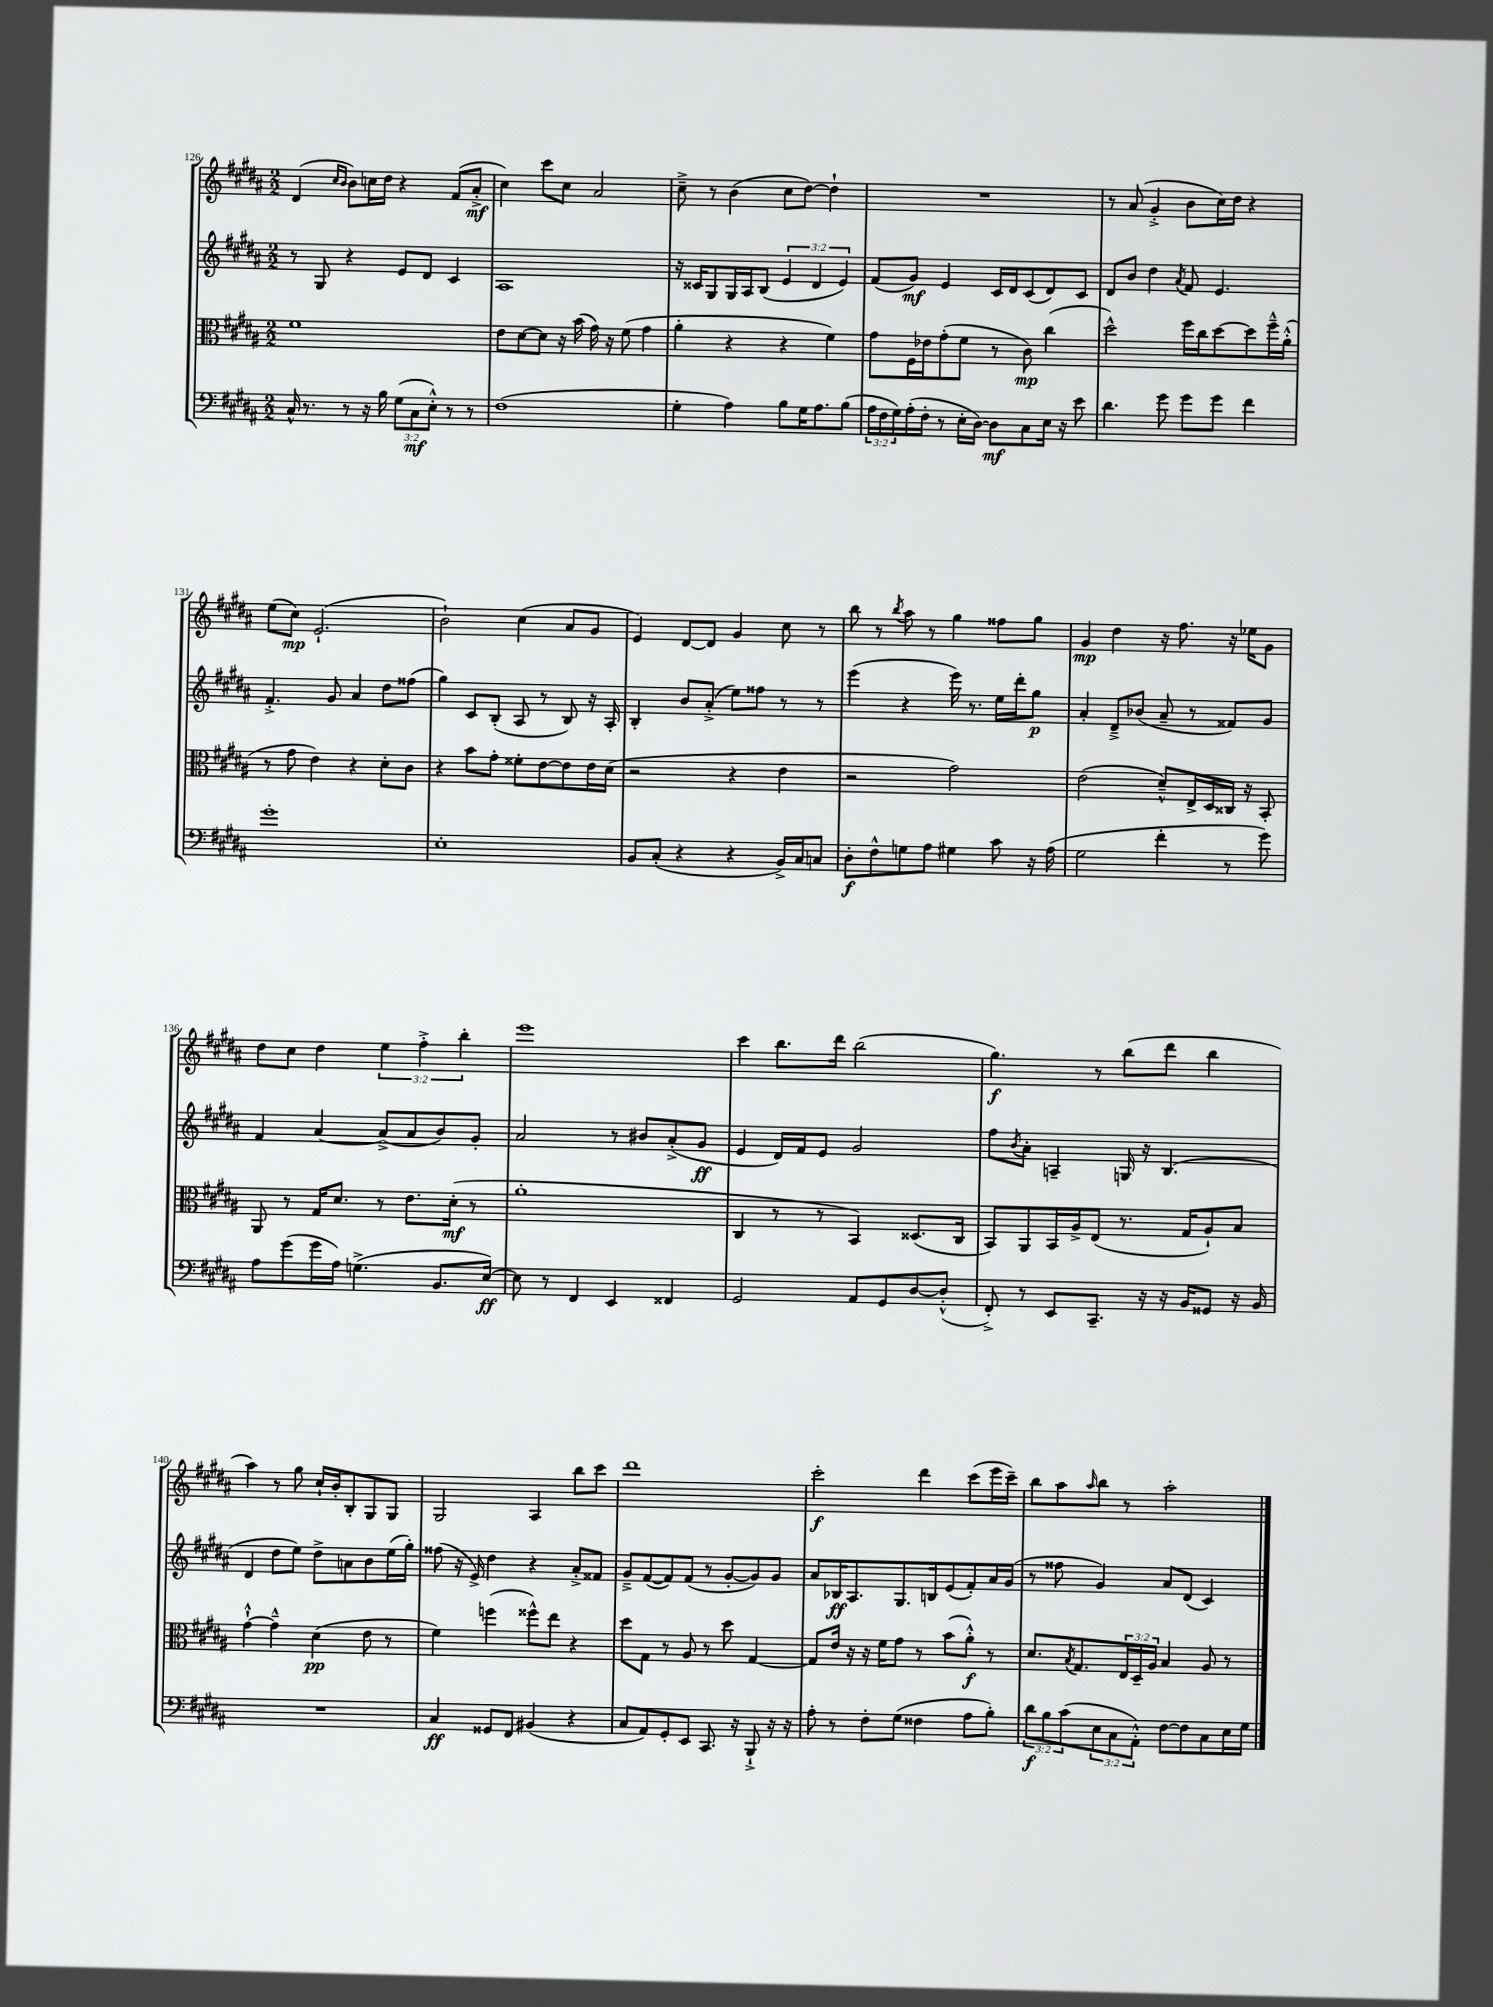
<<
\new StaffGroup <<
\new Staff = "s0" {
    \clef treble \key b \major \numericTimeSignature \time 2/2 \override Staff.TupletNumber.text = #tuplet-number::calc-fraction-text
    dis'4( \grace { cis''16 b'16 } b'8) c''16 dis''16 r4 fis'8( ais'8-.->\mf |
    cis''4) cis'''8 cis''8 ais'2 |
    cis''8---> r8 b'4( cis''8 dis''8~) dis''4-! |
    R1 |
    r8 ais'8( gis'4-.-> b'8 cis''16) dis''16 r4 |
    e''8( cis''8\mp) e'2.-!( |
    b'2-!) cis''4( ais'8 gis'8 |
    e'4) dis'8~ dis'8 gis'4 cis''8 r8 |
    b''8 r8 \acciaccatura { b''8 } ais''8 r8 gis''4 fisis''8 gis''8 |
    gis'4\mp dis''4 r16 fis''8. r16 ees''16 gis'8 |
    dis''8 cis''8 dis''4 \tuplet 3/2 { e''4 fis''4-.-> b''4-. } |
    e'''1 |
    cis'''4 b''8. dis'''16 b''2( |
    gis''4.\f) r8 b''8( dis'''8 b''4 |
    ais''4) r8 gis''8 cis''16-! b'16-. b8-. gis8 gis8 |
    gis2 ais4 b''8 cis'''8 |
    dis'''1 |
    cis'''2-.\f dis'''4 cis'''8( e'''16 cis'''16--) |
    b''8 ais''8 \grace { ais''16 } b''8 r8 ais''2-. \bar "|." |
}
\new Staff = "s1" {
    \clef treble \key b \major \numericTimeSignature \time 2/2 \override Staff.TupletNumber.text = #tuplet-number::calc-fraction-text
    r8 gis8 r4 e'8 dis'8 cis'4 |
    ais1 |
    r16 cisis'16 gis8 gis16 ais16 b8( \tuplet 3/2 { e'4 dis'4 e'4) } |
    fis'8( gis'8\mf) e'4 cis'16 dis'16 cis'8( dis'8) cis'8 |
    dis'8 b'8 dis''4 \acciaccatura { ais'8 } fis'8 e'4. |
    fis'4.-.-> gis'8 ais'4 dis''8 fisis''8( |
    gis''4) cis'8 b8-.( ais8 r8 b8) r16 ais16-. |
    b4-. b'8 ais'8-.->( e''8) fisis''8 r8 r8 |
    e'''4( r4 e'''16) r8. e''16 dis'''16-. gis''8\p |
    ais'4-. dis'8---> bes'8( ais'8-- r8 fisis'8) gis'8 |
    fis'4 ais'4~ ais'8->( ais'8 b'8) gis'8-. |
    ais'2 r8 bis'8 ais'8-.->( gis'8\ff |
    e'4 dis'16) fis'16 e'8 gis'2 |
    fis''8 \acciaccatura { b'8 } ais'8-. a4-- g16 r16 b4.( |
    dis'4 dis''8 e''8) dis''8-> a'8 b'8 e''16( gis''16-.) |
    fisis''8( r16 e'16->) dis''4 r4 ais'8-.-> fisis'8 |
    gis'8---> fis'8~( fis'8) fis'8( r8 gis'8~-. gis'8) gis'8 |
    ais'8 bes16\ff ais8. gis8. b16 e'8( fis'8-.) ais'16 gis'16( |
    r8 fisis''8 gis'4) ais'8 dis'8( cis'4) \bar "|." |
}
\new Staff = "s2" {
    \clef alto \key b \major \numericTimeSignature \time 2/2 \override Staff.TupletNumber.text = #tuplet-number::calc-fraction-text
    fis'1 |
    e'8 dis'8~ dis'8 r16 b'16( gis'16) r16 fis'8( gis'4 |
    ais'4-. r4 r4 fis'4) |
    gis'8 fis16 ees'16 gis'8-.( fis'8 r8 cis'8\mp) cis''4( |
    dis''2-^) fis''16 cis''16 dis''8~ dis''8 fis''16---^ ais'16-.-^( |
    r8 gis'8 e'4) r4 dis'8-. cis'8 |
    r4 b'8 gis'8-. fisis'8-. e'8~ e'8 e'16 dis'16( |
    r2 r4 e'4 |
    r2 gis'2) |
    e'2( dis'8---^) e16-> dis16 cisis16 r16 b,8-. |
    ais,8 r8 gis16 dis'8. r8 e'8. dis'16-.\mf( r8 |
    ais'1-. |
    cis4 r8 r8 b,4) disis8.( cis16 |
    b,8) ais,8 b,16 ais16-> e8( r8. gis16 ais8-!) b8 |
    gis'4~-!-^ gis'4---^ dis'4\pp( e'8 r8 |
    fis'4) f''4( fisis''8-^) e''8 r4 |
    dis''8 gis8 r8 ais8 r8 dis''8 gis4~ |
    gis8 e'16 r16 r16 fis'16 gis'8 r8 b'8( ais'8-.-^\f) r8 |
    dis'8. \acciaccatura { b8 } gis8. \tuplet 3/2 { e16 dis16-- ais16 } b4 ais8 r8 \bar "|." |
}
\new Staff = "s3" {
    \clef bass \key b \major \numericTimeSignature \time 2/2 \override Staff.TupletNumber.text = #tuplet-number::calc-fraction-text
    cis16-^ r8. r8 r16 b16 \tuplet 3/2 { gis8( cis8\mf e8-.-^) } r8 r8 |
    fis1( |
    gis4-. ais4) b8 gis16 ais8. b8( |
    \tuplet 3/2 { ais16 fis16 gis16) } ais16-.( fis16-. r8 e16-. dis16~) dis8\mf cis8 e16 r16 e'8 |
    dis'4. gis'8 gis'8 gis'8 fis'4 |
    gis'1-. |
    e1-. |
    b,8 cis8-.( r4 r4 b,16->) cis16 c8 |
    dis8-.\f fis8-^ g8 ais8 gis4 cis'8 r16 ais16( |
    gis2 fis'4-. r8 gis'8) |
    ais8 gis'8( gis'16 ais16) g4.->( b,8. e16~\ff) |
    e8 r8 fis,4 e,4 fisis,4 |
    gis,2 ais,8 gis,8 dis8~ dis8-.-^( |
    fis,8-.->) r8 e,8 cis,8.-- r16 r16 b,16 gisis,8 r16 b,16 |
    R1 |
    cis4\ff gisis,8 fis,8 bis,4( r4 |
    cis8 ais,8) gis,8-. e,8 cis,8. r16 b,,8-!-> r16 r16 |
    ais8-. r8 fis8-. gis8( fisis4 ais8 b8-.) |
    \tuplet 3/2 { dis'8\f b8 cis'8( } \tuplet 3/2 { e8 cis8 ais,8-.-^) } fis8~ fis8 cis8 e16 gis16 \bar "|." |
}
>>
>>
\layout { \context { \Score currentBarNumber = #126 } }
